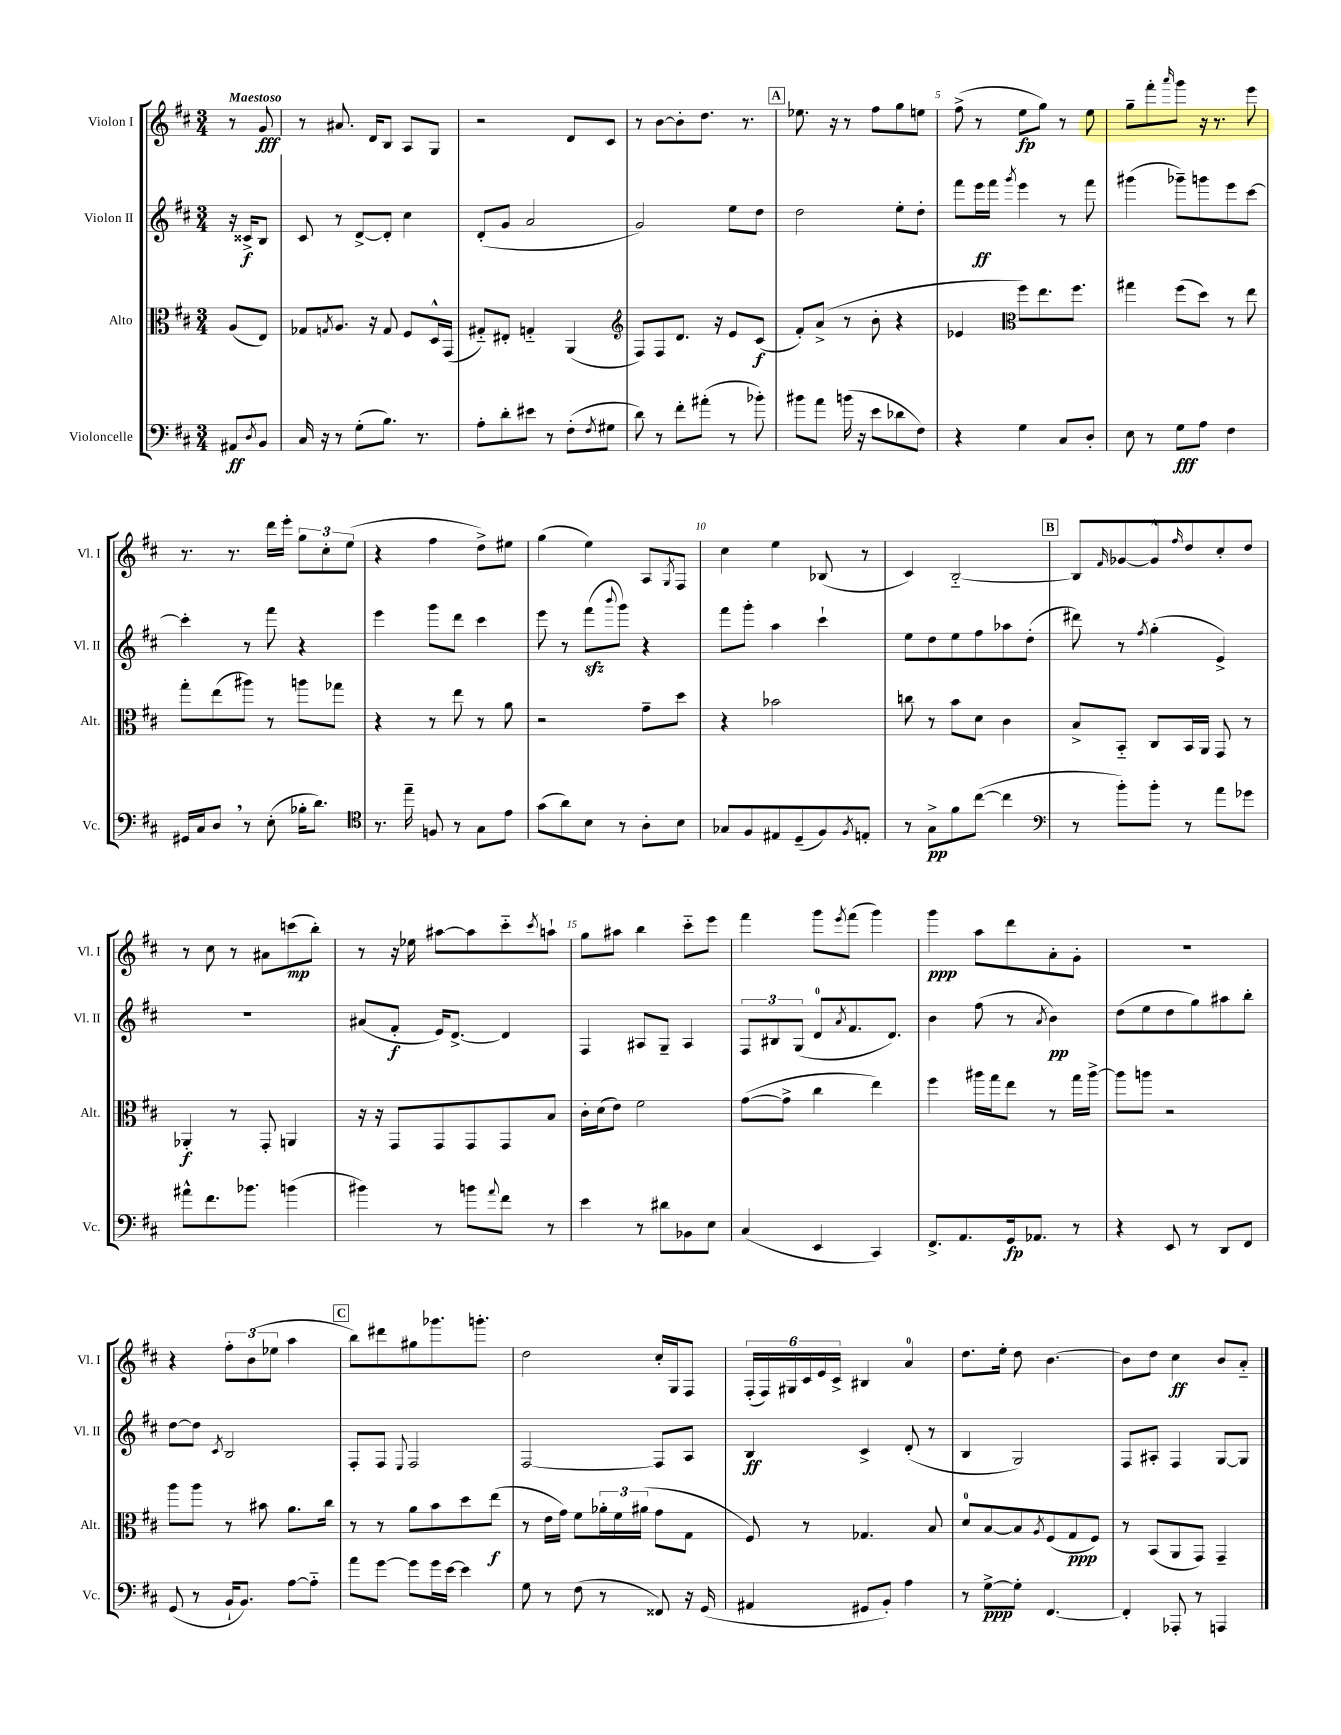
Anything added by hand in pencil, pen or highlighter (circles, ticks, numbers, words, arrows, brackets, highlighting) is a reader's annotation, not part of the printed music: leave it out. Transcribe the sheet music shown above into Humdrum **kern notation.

**kern	**dynam	**kern	**dynam	**kern	**dynam	**kern	**dynam
*part4	*part4	*part3	*part3	*part2	*part2	*part1	*part1
*staff4	*staff4	*staff3	*staff3	*staff2	*staff2	*staff1	*staff1
*I"Violoncelle	*	*I"Alto	*	*I"Violon II	*	*I"Violon I	*
*I'Vc.	*	*I'Alt.	*	*I'Vl. II	*	*I'Vl. I	*
*clefF4	*	*clefC3	*	*clefG2	*	*clefG2	*
*k[f#c#]	*	*k[f#c#]	*	*k[f#c#]	*	*k[f#c#]	*
*M3/4	*	*M3/4	*	*M3/4	*	*M3/4	*
=	=	=	=	=	=	=	=
!	!	!	!	!	!	!LO:TX:a:B:t=Maestoso	!
8AA#X/L	ff	(8A/L	.	16r	.	8r	.
.	.	.	.	16c##X^/KL	f	.	.
8qD/	.	.	.	.	.	.	.
8BB/J	.	8E/J)	.	8B/J	.	8g/	fff
=1	=1	=1	=1	=1	=1	=1	=1
16C#/	.	8G-X/L	.	8c#/	.	8r	.
16r	.	.	.	.	.	.	.
.	.	8qGn/	.	.	.	.	.
8r	.	8.A/J	.	8r	.	8.a#X/	.
(8G'\L	.	.	.	[8d^/L	.	.	.
.	.	16r	.	.	.	16d/KL	.
8.B\J)	.	8G/	.	8d'/J]	.	8B/J	.
.	.	8F#/L	.	4cc#\	.	8A/L	.
8.r	.	.	.	.	.	.	.
.	.	16D^^/L	.	.	.	8G/J	.
.	.	(16GG/JJ	.	.	.	.	.
=2	=2	=2	=2	=2	=2	=2	=2
8A'\L	.	8G#X/L)	.	(8d'/L	.	2r	.
8d'\	.	8E#X'/J	.	8g/J	.	.	.
8e#X\J	.	4Gn/	.	2a/	.	.	.
8r	.	.	.	.	.	.	.
(8F#'\L	.	(4AA/	.	.	.	8d/L	.
8qF#/	.	.	.	.	.	.	.
8G#X\J	.	.	.	.	.	8c#/J	.
=3	=3	=3	=3	=3	=3	=3	=3
*	*	*clefG2	*	*	*	*	*
8d\)	.	8F#/L)	.	2g/)	.	8r	.
8r	.	8F#/	.	.	.	[8b\L	.
8f#'\L	.	8.d/J	.	.	.	8b'\]	.
(8a#X'\J	.	.	.	.	.	8.dd\J	.
.	.	16r	.	.	.	.	.
8r	.	8e/L	.	8ee\L	.	.	.
.	.	.	.	.	.	8.r	.
8b-X'\)	.	(8c#/J	f	8dd\J	.	.	.
!!LO:REH:place=s1:t=A
=4	=4	=4	=4	=4	=4	=4	=4
8b#X\L	.	8f#'/L)	.	2dd\	.	8.ee-X\	.
8a\J	.	(8a^/J	.	.	.	.	.
.	.	.	.	.	.	16r	.
(16bn\	.	8r	.	.	.	8r	.
16r	.	.	.	.	.	.	.
8e\L	.	8b'\	.	.	.	8ff#\L	.
8d-X\	.	4r	.	8ee'\L	.	8gg\	.
8F#\J)	.	.	.	8dd'\J	.	8een\J	.
=5	=5	=5	=5	=5	=5	=5	=5
4r	.	4e-X/	.	8fff#\L	.	(8ff#^\	.
.	.	.	.	16eee\L	ff	8r	.
.	.	.	.	16fff#\JJ	.	.	.
*	*	*clefC3	*	*	*	*	*
.	.	.	.	8qggg/	.	.	.
4G\	.	8ff#\L)	.	4eee\	.	8ee\L	fp
.	.	8.ee\	.	.	.	8gg\J)	.
8C#/L	.	.	.	8r	.	8r	.
.	.	8.ff#\J	.	.	.	.	.
8D'/J	.	.	.	8fff#\	.	8ee\	.
=6	=6	=6	=6	=6	=6	=6	=6
8E\	.	4gg#X\	.	(4ggg#X\	.	8gg~\L	.
8r	.	.	.	.	.	8fff#'\	.
.	.	.	.	.	.	16qqaaa/	.
8G\L	fff	(8ff#\L	.	8ggg-X~\L)	.	8ggg\J	.
8A\J	.	8dd\J)	.	8gggn\	.	16r	.
.	.	.	.	.	.	8.r	.
4F#\	.	8r	.	8eee\	.	.	.
.	.	8ee\	.	[8ccc#\J	.	8eee\	.
!!LO:LB:g=z
=7	=7	=7	=7	=7	=7	=7	=7
16GG#X/LL	.	8gg'\L	.	4ccc#'\]	.	8.r	.
16C#/J	.	.	.	.	.	.	.
8D,/J	.	(8ee\	.	.	.	.	.
.	.	.	.	.	.	8.r	.
8r	.	8aa#X\J)	.	8r	.	.	.
(8E'\	.	8r	.	8fff#\	.	16ddd\LL	.
.	.	.	.	.	.	16eee'\JJ	.
16B-X'\KL	.	8aan\L	.	4r	.	12gg\L	.
8.d\J)	.	.	.	.	.	.	.
.	.	.	.	.	.	12cc#'\	.
.	.	8gg-X\J	.	.	.	.	.
.	.	.	.	.	.	(12ee\J	.
=8	=8	=8	=8	=8	=8	=8	=8
*clefC4	*	*	*	*	*	*	*
8.r	.	4r	.	4eee\	.	4r	.
16ee~\	.	.	.	.	.	.	.
8Fn/	.	8r	.	8ggg\L	.	4ff#\	.
8r	.	8ee\	.	8ddd\J	.	.	.
8G\L	.	8r	.	4ccc#\	.	8dd^\L)	.
8e\J	.	8a\	.	.	.	8ee#X\J	.
=9	=9	=9	=9	=9	=9	=9	=9
(8g\L	.	2r	.	8eee\	.	(4gg\	.
8a\)	.	.	.	8r	.	.	.
8B\J	.	.	.	(8fff#zz\L	.	4ee\)	.
.	.	.	.	8qqbbb/	.	.	.
8r	.	.	.	8ggg\J)	.	.	.
8A'\L	.	8g~\L	.	4r	.	8A/L	.
.	.	.	.	.	.	8qG/	.
8B\J	.	8dd\J	.	.	.	8F#/J	.
=10	=10	=10	=10	=10	=10	=10	=10
8G-X/L	.	4r	.	8fff#\L	.	4cc#\	.
8F#/	.	.	.	8ggg'\J	.	.	.
8E#X/	.	2b-X\	.	4aa\	.	4ee\	.
(8D~/	.	.	.	.	.	.	.
8F#/)	.	.	.	4ccc#`\	.	(8B-X/	.
8qF#/	.	.	.	.	.	.	.
8En'/J	.	.	.	.	.	8r	.
=11	=11	=11	=11	=11	=11	=11	=11
8r	.	8ccn\	.	8ee\L	.	4c#/)	.
8G^\L	pp	8r	.	8dd\	.	.	.
8f#\	.	8b\L	.	8ee\	.	[2B/	.
([8cc#\J	.	8d\J	.	8ff#\	.	.	.
4cc#\]	.	4c#\	.	8aa-X\	.	.	.
.	.	.	.	(8dd'\J	.	.	.
!!LO:REH:place=s1:t=B
=12	=12	=12	=12	=12	=12	=12	=12
*clefF4	*	*	*	*	*	*	*
8r	.	8B^/L	.	8ddd#X\)	.	8B/L]	.
.	.	.	.	.	.	16qqf#/	.
8b'\L)	.	8BB/J	.	8r	.	[8g-X/	.
.	.	.	.	8qff#/	.	.	.
8b'\J	.	8C#/L	.	(4gg'\	.	8g-^^/]	.
.	.	.	.	.	.	16qqff#/	.
8r	.	16BB/L	.	.	.	8dd/	.
.	.	16AA/JJ	.	.	.	.	.
8a\L	.	8GG/	.	4e^/)	.	8cc#'/	.
8g-X\J	.	8r	.	.	.	8dd/J	.
!!LO:LB:g=z
=13	=13	=13	=13	=13	=13	=13	=13
8a#X^^\L	.	4AA-X'/	f	2.r	.	8r	.
8.f#\	.	.	.	.	.	8cc#\	.
.	.	8r	.	.	.	8r	.
8.b-X\J	.	.	.	.	.	.	.
.	.	8GG'/	.	.	.	8a#X\L	.
(4bn\	.	4AAn/	.	.	.	(8cccn\	mp
.	.	.	.	.	.	8bb'\J)	.
=14	=14	=14	=14	=14	=14	=14	=14
4b#X\)	.	16r	.	(8a#X/L	.	8r	.
.	.	16r	.	.	.	.	.
.	.	8GG/L	.	8f#'/J	f	16r	.
.	.	.	.	.	.	16ee-X\	.
8r	.	8GG/	.	16e/KL)	.	[8aa#X\L	.
.	.	.	.	[8.d^/J	.	.	.
8bn\L	.	8GG/	.	.	.	8aa#\]	.
8qqa/	.	.	.	.	.	.	.
8f#\J	.	8GG/	.	4d/]	.	8ccc#\	.
.	.	.	.	.	.	8qccc#/	.
8r	.	8B/J	.	.	.	8aan`\J	.
=15	=15	=15	=15	=15	=15	=15	=15
4e\	.	16c#'\LL	.	4F#/	.	8gg\L	.
.	.	(16d\J	.	.	.	.	.
.	.	8e\J)	.	.	.	8aa#X\J	.
8r	.	2f#\	.	8A#X/L	.	4bb\	.
8d#X\L	.	.	.	8G~/J	.	.	.
8BB-X\	.	.	.	4A#/	.	8ccc#\L	.
8E\J	.	.	.	.	.	8eee\J	.
=16	=16	=16	=16	=16	=16	=16	=16
(4C#/	.	([8g\L	.	12F#/L	.	4fff#\	.
.	.	.	.	12B#X/	.	.	.
.	.	8g^\J]	.	.	.	.	.
.	.	.	.	(12G/J	.	.	.
4EE/	.	4cc#\	.	8d/L	.	8ggg\L	.
.	.	.	.	8qa/	.	8qeee/	.
.	.	.	.	8.f#/	.	(8fff#\J	.
4CC#/)	.	4ee\)	.	.	.	4ggg\)	.
.	.	.	.	8.d/J)	.	.	.
=17	=17	=17	=17	=17	=17	=17	=17
8.FF#^/L	.	4ff#\	.	4b\	.	4ggg\	ppp
8.AA/	.	.	.	.	.	.	.
.	.	16aa#X\LL	.	(8ff#\	.	8aa\L	.
.	.	16gg\J	.	.	.	.	.
16GG/k	fp	8ee\J	.	8r	.	8ddd\	.
8.AA-X/J	.	.	.	.	.	.	.
.	.	.	.	8qa/	.	.	.
.	.	8r	.	4b\)	pp	8a'\	.
8r	.	16gg\LL	.	.	.	8g'\J	.
.	.	[16aa#^\JJ	.	.	.	.	.
=18	=18	=18	=18	=18	=18	=18	=18
4r	.	8aa#\L]	.	(8dd\L	.	2.r	.
.	.	8aan\J	.	8ee\	.	.	.
8EE/	.	2r	.	8dd\	.	.	.
8r	.	.	.	8gg\)	.	.	.
8DD/L	.	.	.	8aa#X\	.	.	.
8FF#/J	.	.	.	8bb'\J	.	.	.
!!LO:LB:g=z
=19	=19	=19	=19	=19	=19	=19	=19
(8GG/	.	8aa\L	.	[8dd\L	.	4r	.
8r	.	8aa\J	.	8dd\J]	.	.	.
.	.	.	.	8qc#/	.	.	.
16BB`/KL	.	8r	.	2B/	.	12ff#'\L	.
8.BB/J)	.	.	.	.	.	.	.
.	.	.	.	.	.	(12b\	.
.	.	8b#X\	.	.	.	.	.
.	.	.	.	.	.	12ee-X\J	.
[8A\L	.	8.a\L	.	.	.	4aa\	.
8A\J]	.	.	.	.	.	.	.
.	.	16cc#\Jk	.	.	.	.	.
!!LO:REH:place=s1:t=C
=20	=20	=20	=20	=20	=20	=20	=20
8a\L	.	8r	.	8F#'/L	.	8bb\L)	.
[8g\J	.	8r	.	8F#/J	.	8ddd#X\	.
.	.	.	.	8qqE/	.	.	.
8g\L]	.	8a\L	.	2F#/	.	8gg#X\	.
16g\L	.	8b\	.	.	.	8.ggg-X\	.
[16e\JJ	.	.	.	.	.	.	.
4e\]	.	8dd\	.	.	.	.	.
.	.	.	.	.	.	8.gggn'\J	.
.	.	(8ee\J	f	.	.	.	.
=21	=21	=21	=21	=21	=21	=21	=21
8G\	.	8r	.	[2F#/	.	2dd\	.
8r	.	16e\LL	.	.	.	.	.
.	.	16g\JJ)	.	.	.	.	.
(8F#\	.	8f#\L	.	.	.	.	.
8r	.	24a-X'\L	.	.	.	.	.
.	.	24f#\	.	.	.	.	.
.	.	(24a#X\JJ	.	.	.	.	.
8FF##X/)	.	8g\L	.	8F#/L]	.	16cc#'/LL	.
.	.	.	.	.	.	16G/J	.
16r	.	8G\J	.	8A/J	.	8F#/J	.
(16GG/	.	.	.	.	.	.	.
=22	=22	=22	=22	=22	=22	=22	=22
4AA#X/	.	8F#/)	.	4B/	ff	(24F#'/LL	.
.	.	.	.	.	.	24F#/)	.
.	.	.	.	.	.	24G#X/	.
.	.	8r	.	.	.	24c#/	.
.	.	.	.	.	.	24e/	.
.	.	.	.	.	.	24c#^/JJ	.
8GG#X/L	.	4.G-X/	.	4c#^/	.	4B#X/	.
8BB'/J)	.	.	.	.	.	.	.
4A\	.	.	.	(8d'/	.	4a/	.
.	.	8B/	.	8r	.	.	.
=23	=23	=23	=23	=23	=23	=23	=23
8r	.	8d/L	.	4B/	.	8.dd\L	.
[8G^\L	ppp	[8B/	.	.	.	.	.
.	.	.	.	.	.	16ee'\Jk	.
8G'\J]	.	8B/]	.	2G/)	.	8dd\	.
.	.	8qA/	.	.	.	.	.
[4.FF#/	.	(8F#/	.	.	.	[4.b\	.
.	.	8G/	ppp	.	.	.	.
.	.	8F#/J)	.	.	.	.	.
=24	=24	=24	=24	=24	=24	=24	=24
4FF#'/]	.	8r	.	8F#/L	.	8b\L]	.
.	.	(8BB/L	.	8A#X'/J	.	8dd\J	.
8AAA-X'/	.	8AA/	.	4F#/	.	4cc#\	ff
8r	.	8GG/J)	.	.	.	.	.
4AAAn/	.	4GG~/	.	[8G/L	.	8b/L	.
.	.	.	.	8G/J]	.	8a/J	.
==	==	==	==	==	==	==	==
*-	*-	*-	*-	*-	*-	*-	*-
